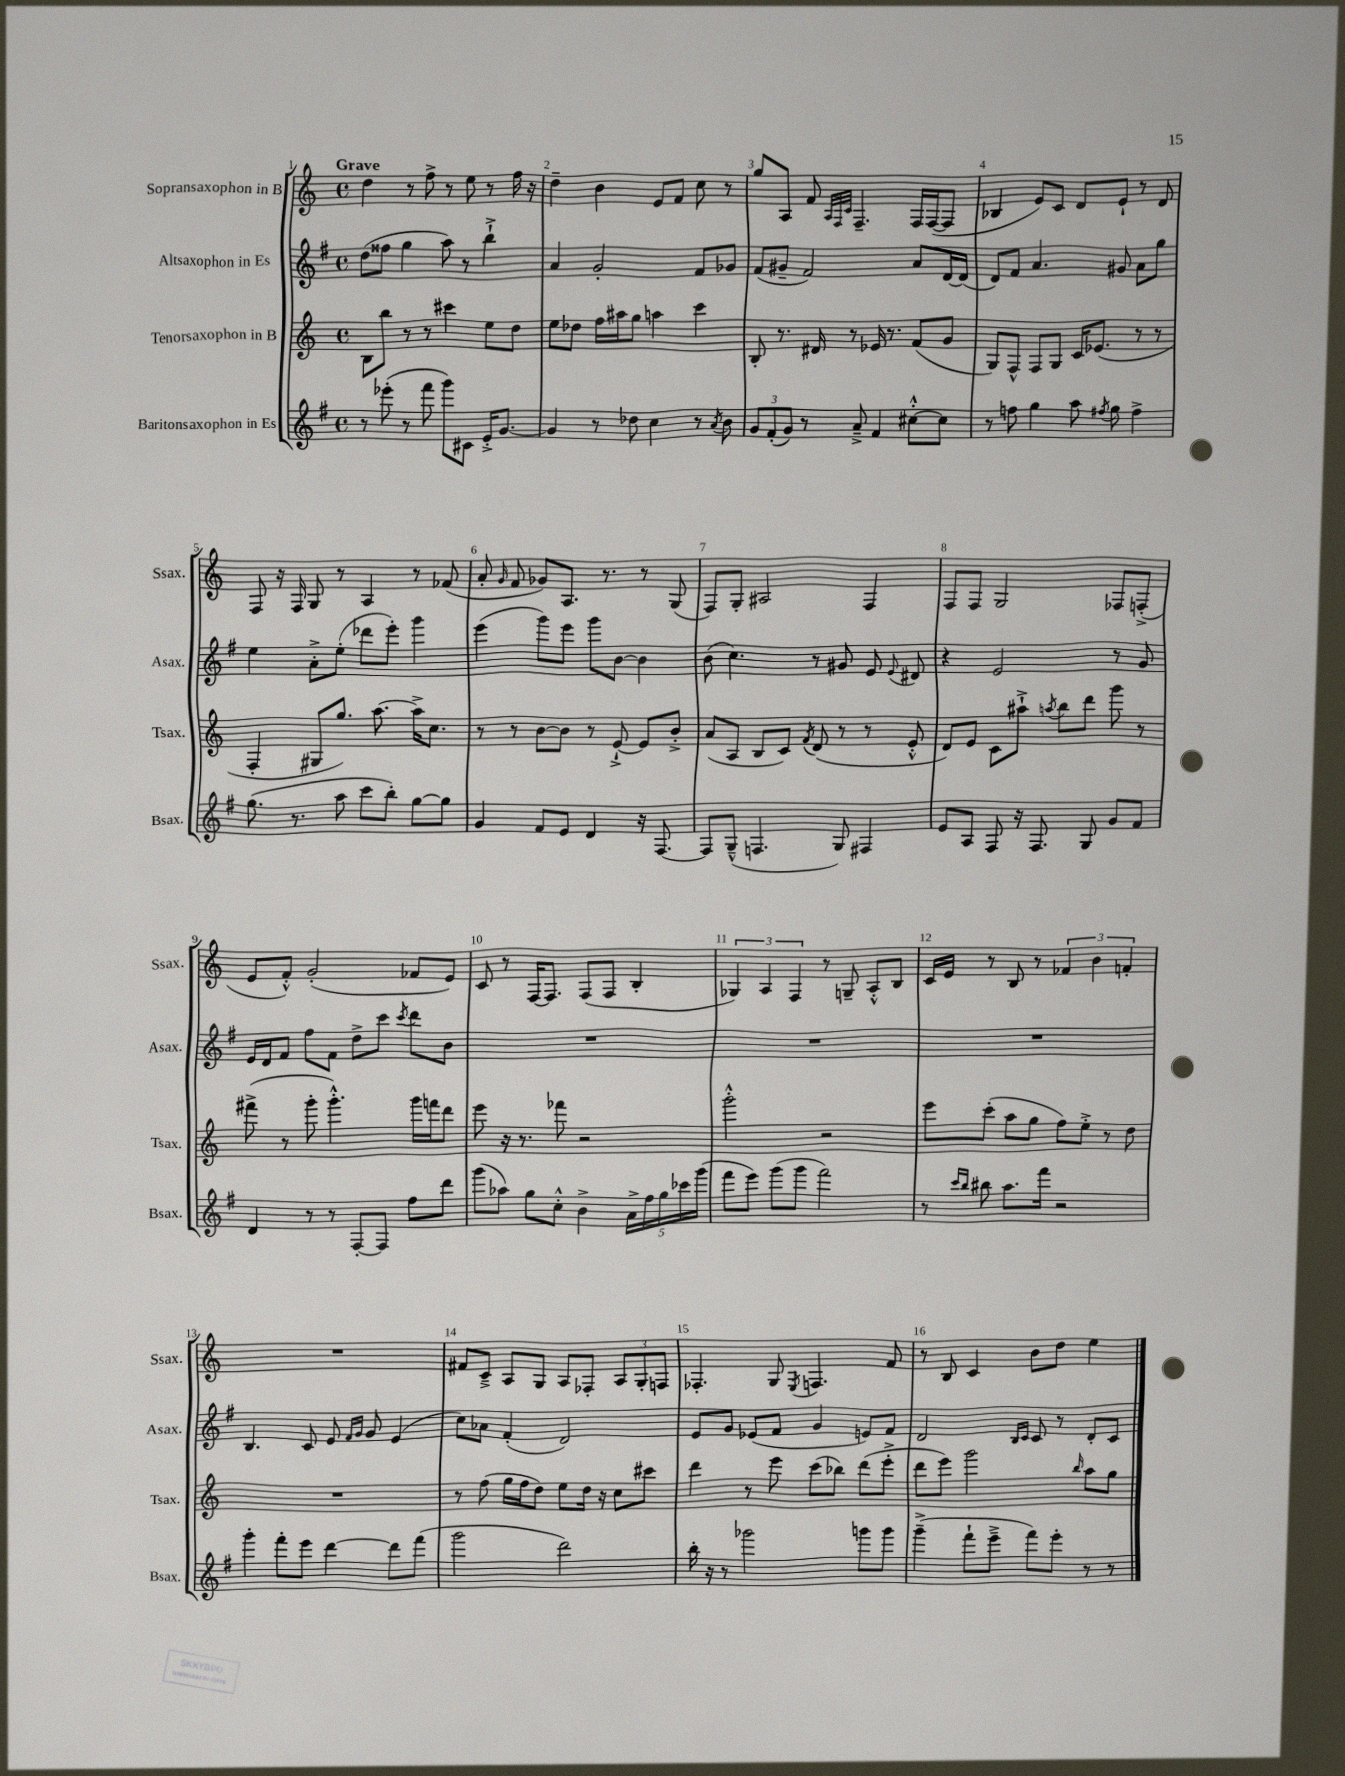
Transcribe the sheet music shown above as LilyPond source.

<<
\new StaffGroup <<
\new Staff = "s0" \with { instrumentName = "Sopransaxophon in B" shortInstrumentName = "Ssax." } {
    \clef treble \key c \major \defaultTimeSignature \time 4/4 \tempo "Grave"
    \autoBeamOff d''4 r8 f''8-> r8 e''8 r8 f''16 r16 |
    d''4-- b'4 e'8[ f'8] c''8 r8 |
    g''8[ a8] f'8 \grace { a32[ f32 c'32] } f4.-- f16[ f16~( f8] |
    bes4 e'8[) c'8] d'8[ e'8]-! r8 d'8 |
    f8 r16 f16 g8 r8 a4 r8 fes'8( |
    a'8-. \grace { g'16 } f'8 ges'8[) a8.] r8. r8 g8( |
    f8[) g8]-. ais2 f4 |
    f8[ f8] g2 fes8[ f8]-.->( |
    e'8[ f'8]-.-^) g'2-.( fes'8[ e'8]) |
    c'8 r8 f16[~ f8.] f8[( f8] b4-. |
    \tuplet 3/2 { ges4) a4 f4 } r8 g8-- a8[-.-^ b8] |
    c'16[ e'16] r8 b8 r8 \tuplet 3/2 { fes'4 b'4 f'4-. } |
    R1 |
    fis'8[ c'8]---> a8[ g8] a8[ fes8]-. \tuplet 3/2 { a8[ g8-. f8] } |
    fes4.-. g8 \acciaccatura { e8 } f4. f'8 |
    r8 b8 c'4 b'8[ d''8] e''4 \bar "|." |
}
\new Staff = "s1" \with { instrumentName = "Altsaxophon in Es" shortInstrumentName = "Asax." } {
    \clef treble \key g \major \defaultTimeSignature \time 4/4
    \autoBeamOff d''8[( fisis''8] g''4 a''8) r8 b''4-!-> |
    a'4 g'2-. fis'8[ ges'8] |
    fis'8[( gis'8]-- fis'2) a'8[ d'16~ d'16]( |
    d'8[) fis'8] a'4. gis'8 a'8[ g''8] |
    e''4 a'8[-.-> e''8]-.( des'''8[ e'''8]-.) g'''4 |
    e'''4( g'''8[) e'''8] g'''8[ b'8]~ b'4 |
    b'8( c''4.) r8 gis'8 e'8 \appoggiatura { e'8 } dis'8 |
    r4 e'2 r8 g'8 |
    e'16[ d'16 fis'8] fis''8[ fis'8] d''8[-> c'''8] \acciaccatura { c'''8 } d'''8[ b'8] |
    R1 |
    R1 |
    R1 |
    b4. c'8 e'8 \grace { fis'16[ g'16] } g'8 e'4( |
    c''8[) aes'8] fis'4-.( d'2) |
    e'8[ g'8] ees'8[( fis'8] g'4 e'8[) fis'8] |
    d'2 \grace { b16[ c'16] } c'8 r8 d'8[-. c'8] \bar "|." |
}
\new Staff = "s2" \with { instrumentName = "Tenorsaxophon in B" shortInstrumentName = "Tsax." } {
    \clef treble \key c \major \defaultTimeSignature \time 4/4
    \autoBeamOff b8[ b''8] r8 r8 cis'''4 e''8[ d''8] |
    e''8[ des''8] f''16[ ais''16 g''8] a''4 c'''4 |
    b8-. r8. dis'16 r8 ees'16 r8. f'8[( g'8] |
    g8[) f8]-^ f8[ g8] c'16[ ees'8.]( r8 r8 |
    f4-. gis8[ g''8.]) a''8.~ a''16[-> c''8.] |
    r8 r8 b'8[~ b'8] r8 e'8~-!-> e'8[ b'8]-.-> |
    a'8[( a8] b8[ c'8]) \acciaccatura { f'8 } d'8( r8 r8 e'8-.-^ |
    d'8[) e'8] c'8[ ais''8]-!-> \acciaccatura { a''8 } b''8[ d'''8] g'''8 r8 |
    fis'''8->( r8 g'''8-. g'''4.-.-^) g'''16[ f'''16 d'''8] |
    e'''8 r16 r8. fes'''8 r2 |
    g'''2-.-^ r2 |
    e'''8[ c'''8]-.( a''8[ g''8] f''8[) e''8]-.-> r8 d''8 |
    R1 |
    r8 f''8( g''16[ f''16 d''8]) e''8[ d''16] r16 c''8[ cis'''8] |
    d'''4 r8 e'''8 c'''8[( bes''8]) d'''8[( e'''8]-.-> |
    d'''8[ e'''8]) g'''2 \grace { b''16 } a''8[ g''8] \bar "|." |
}
\new Staff = "s3" \with { instrumentName = "Baritonsaxophon in Es" shortInstrumentName = "Bsax." } {
    \clef treble \key g \major \defaultTimeSignature \time 4/4
    \autoBeamOff r8 ees'''8-.( r8 fis'''8 g'''8[) cis'8] e'16[-.-> g'8.]~ |
    g'4 r8 des''8 c''4 r8 \acciaccatura { a'8 } b'8 |
    \tuplet 3/2 { g'8[ fis'8-.( g'8]) } r8 a'8---> fis'4 cis''8[~-.-^ cis''8] |
    r8 f''8 g''4 a''8 \acciaccatura { fis''8 } g''8 fis''4-> |
    g''8.( r8. a''8 c'''8[ b''8]-.) g''8[~ g''8] |
    g'4 fis'8[ e'8] d'4 r16 fis8.~ |
    fis8[ g8]---^( f4. g8) fis4 |
    e'8[ a8] fis8 r16 fis8. g8 g'8[ fis'8] |
    d'4 r8 r8 fis8[~-. fis8] fis''8[ d'''8] |
    g'''8[( aes''8]) g''8[ c''8]-.-^ b'4-> \tuplet 5/4 { a'16[-> fis''16 g''16 ces'''16 g'''16]( } |
    fis'''8[ e'''8]) g'''8[( g'''8] fis'''2) |
    r8 \grace { c'''16[ b''16] } bis''8 a''8.[ fis'''16] r2 |
    g'''4-. fis'''8[-. e'''8] d'''4~ d'''8[ fis'''8]( |
    g'''2 d'''2) |
    b''16-. r16 r8 ges'''2 g'''8[ g'''8] |
    g'''4--->( fis'''8[-! e'''8]---> fis'''8[) e'''8]-. r8 r8 \bar "|." |
}
>>
>>
\layout { \context { \Score \override BarNumber.break-visibility = ##(#f #t #t) barNumberVisibility = #all-bar-numbers-visible } }
